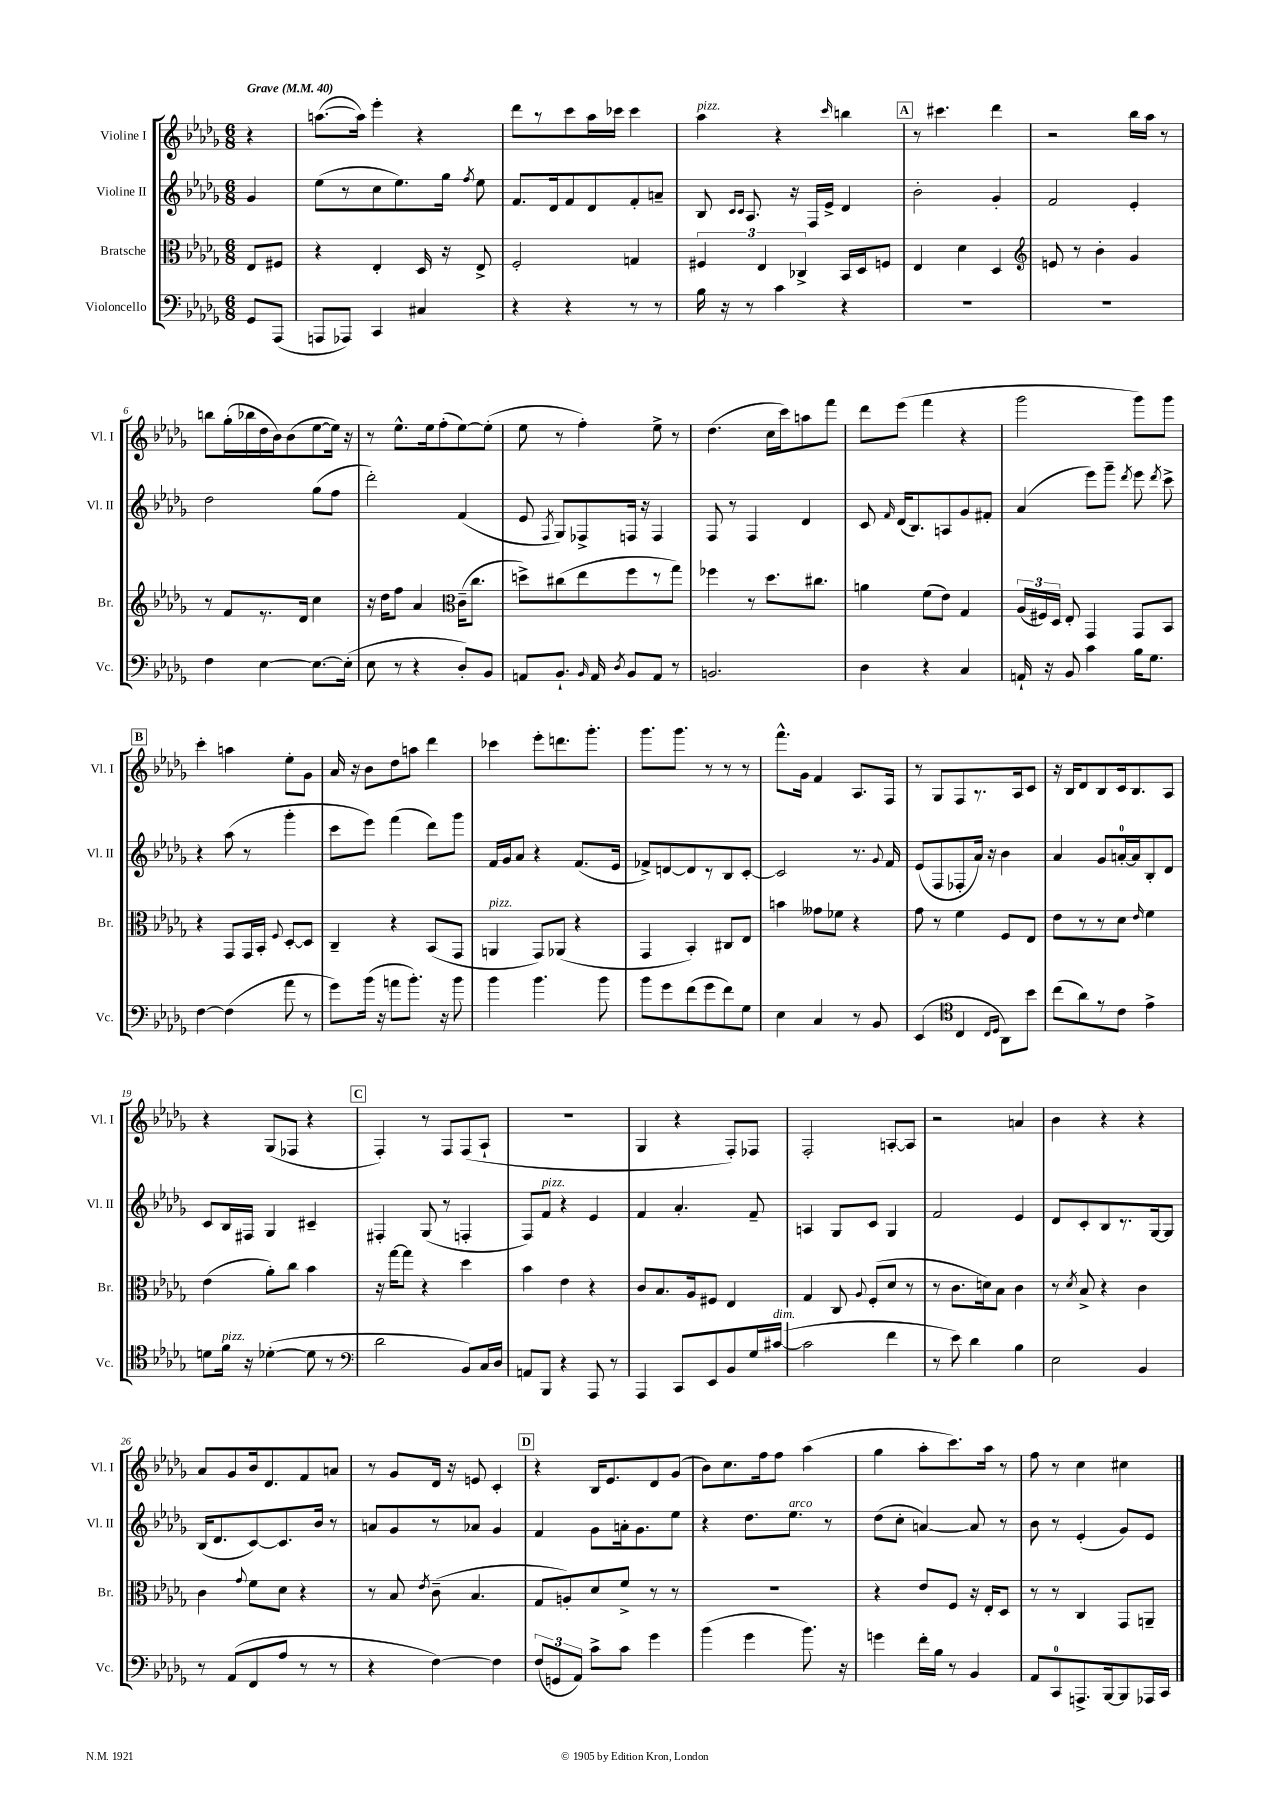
<<
\new StaffGroup <<
\new Staff = "s0" \with { instrumentName = "Violine I" shortInstrumentName = "Vl. I" } {
    \clef treble \key des \major \numericTimeSignature \time 6/8 \partial 4 \tempo "Grave" 4 = 40
    \autoBeamOff r4 |
    a''8.[~( a''16]) ees'''4-. r4 |
    des'''8[ r8 c'''8 aes''16 ces'''16] ces'''4 |
    aes''4^\markup { \italic "pizz." } r4 \grace { c'''16 } b''4 |
    \mark \markup { \box "A" } r8 cis'''4. des'''4 |
    r2 bes''16[ aes''16] r8 |
    b''8[ ges''16-.( bes''16 des''16 bes'16) bes'8( ees''8~ ees''16]) r16 |
    r8 ees''8.[-^ ees''16 f''8-.( ees''8~) ees''8]-.( |
    ees''8 r8 f''4-.) ees''8-> r8 |
    des''4.( c''16[ c'''16) a''8 f'''8] |
    des'''8[ ees'''8]( f'''4 r4 |
    ges'''2 ges'''8[) ges'''8] |
    \mark \markup { \box "B" } c'''4-. a''4 ees''8[-. ges'8] |
    aes'16 r16 bes'8[ des''8 a''8] des'''4 |
    ces'''4 ees'''8[-. d'''8. ges'''8.]-. |
    ges'''8.[ ges'''8.] r8 r8 r8 |
    f'''8.[-^ ges'16] f'4 aes8.[ f16] |
    r8 ges8[ f8 r8. aes16 c'8] |
    r16 bes16[ des'8 bes8 c'16 bes8. aes8] |
    r4 ges8[( fes8] r4 |
    \mark \markup { \box "C" } f4-.) r8 f8[ f8( aes8]-! |
    R2. |
    ges4 r4 f8[-.) fes8] |
    f2-. a8[~-. a8] |
    r2 a'4 |
    bes'4 r4 r4 |
    aes'8[ ges'8 bes'16 des'8. f'8 a'8] |
    r8 ges'8[ des'16] r16 e'8 c'4-. |
    \mark \markup { \box "D" } r4 bes16[ ees'8. des'8 ges'8]( |
    bes'8[) c''8. f''16 f''8] aes''4( |
    ges''4 aes''8[-. c'''8.) aes''16] r8 |
    f''8 r8 c''4 cis''4 \bar "|." |
}
\new Staff = "s1" \with { instrumentName = "Violine II" shortInstrumentName = "Vl. II" } {
    \clef treble \key des \major \numericTimeSignature \time 6/8 \partial 4
    \autoBeamOff ges'4 |
    ees''8[( r8 c''8 ees''8.) ges''16] \acciaccatura { f''8 } ees''8 |
    f'8.[ des'16 f'8 des'8 f'8-. a'8]-- |
    bes8 \grace { c'16[ c'16] } aes8. r16 f16[ ees'16]-> des'4 |
    \mark \markup { \box "A" } bes'2-. ges'4-. |
    f'2 ees'4-. |
    des''2 ges''8[( f''8] |
    des'''2-.) f'4( |
    ees'8 \acciaccatura { f8 } ges8[) fes8-> f16] r16 f4 |
    f8 r8 f4 des'4 |
    c'8 \grace { f'16 } des'16[( bes8.) a8 ges'8 fis'8]-. |
    aes'4( ees'''8[) ges'''8]-- \acciaccatura { des'''8 } ees'''8 \acciaccatura { des'''8 } c'''8-> |
    \mark \markup { \box "B" } r4 aes''8( r8 ges'''4-. |
    c'''8[ ees'''8]) f'''4( des'''8[) ges'''8] |
    f'16[ ges'16 aes'8] r4 f'8.[( ees'16] |
    fes'8[->) d'8~ d'8 r8 bes8 c'8]~-. |
    c'2 r8. \appoggiatura { ges'8 } f'16 |
    ees'8[( f8 fes8-. aes'16]) r16 bes'4 |
    aes'4 ges'8[ a'16-0~-. a'16 bes8-. des'8] |
    c'8[ bes16 fis16] ges4 cis'4-- |
    \mark \markup { \box "C" } fis4-. ges8( r8 f4-. |
    f8[) f'8]^\markup { \italic "pizz." } r4 ees'4 |
    f'4 aes'4.-. f'8-- |
    a4 ges8[ c'8] ges4 |
    f'2 ees'4 |
    des'8[ c'8-. bes8 r8. ges16~ ges8] |
    bes16[( des'8. c'8~) c'8. bes'16] r8 |
    a'8[ ges'8 r8 aes'8] ges'4 |
    \mark \markup { \box "D" } f'4 ges'8[ a'16-. ges'8. ees''8] |
    r4 des''8.[ ees''8.]^\markup { \italic "arco" } r8 |
    des''8[( c''8]-. a'4~) a'8 r8 |
    bes'8 r8 ees'4-.( ges'8[) ees'8] \bar "|." |
}
\new Staff = "s2" \with { instrumentName = "Bratsche" shortInstrumentName = "Br." } {
    \clef alto \key des \major \numericTimeSignature \time 6/8 \partial 4
    \autoBeamOff ees8[ fis8] |
    r4 ees4-. des16 r16 ees8-> |
    f2-. g4 |
    \tuplet 3/2 { fis4 ees4 ces4-> } bes,16[ des16 f8] |
    \mark \markup { \box "A" } ees4 des'4 des4 |
    \clef treble e'8 r8 bes'4-. ges'4 |
    r8 f'8[ r8. des'16] c''4 |
    r16 des''16[ f''8] aes'4 \clef alto c'16[--( c''8.] |
    d''8[->) cis''8( ees''8 f''8 r8 ges''8]) |
    fes''4 r8 des''8.[ cis''8.] |
    a'4 f'8[( ees'8]) ges4 |
    \tuplet 3/2 { aes16[( fis16) des16] } ees8-. ges,4 ges,8[ bes,8] |
    \mark \markup { \box "B" } r4 ges,8[ ges,16 bes,16]-. \appoggiatura { f8 } des8[~-. des8] |
    c4-- r4 bes,8[( ges,8] |
    a,4^\markup { \italic "pizz." } ges,8[) aes,8]( r4 |
    ges,4 bes,4-.) cis8[ ees8] |
    b'4 geses'8[ fes'8] r4 |
    ges'8 r8 f'4 f8[ ees8] |
    ees'8[ r8 r8 des'8] \grace { ees'16 } f'4 |
    ees'4( aes'8[-.) c''8] bes'4 |
    \mark \markup { \box "C" } r16 ges''16[~ ges''8] r4 des''4 |
    bes'4 ees'4 r4 |
    c'8[ bes8. aes16 fis8] ees4 |
    ges4 c8 \appoggiatura { aes8 } f8[-.( des'8] r8 |
    r8 c'8.[ d'16) bes8] c'4 |
    r8 \acciaccatura { des'8 } bes8-> r4 c'4 |
    c'4 \appoggiatura { ges'8 } f'8[ des'8] r4 |
    r8 bes8 \acciaccatura { ees'8 } c'8--( bes4. |
    \mark \markup { \box "D" } ges8[ a8-.) des'8 f'8]-> r8 r8 |
    R2. |
    r4 ees'8[ f8] r16 ees16[-. des8] |
    r8 r8 c4 ges,8[ a,8]-- \bar "|." |
}
\new Staff = "s3" \with { instrumentName = "Violoncello" shortInstrumentName = "Vc." } {
    \clef bass \key des \major \numericTimeSignature \time 6/8 \partial 4
    \autoBeamOff ges,8[ aes,,8]( |
    a,,8[ aes,,8]) c,4 cis4 |
    r4 r4 r8 r8 |
    bes16 r16 r8 c'4 r4 |
    \mark \markup { \box "A" } R2. |
    R2. |
    f4 ees4~ ees8.[~ ees16]-.( |
    ees8 r8 r4 des8[-.) bes,8] |
    a,8[ bes,8.]-! \grace { bes,16 } a,16 \acciaccatura { des8 } bes,8[ a,8] r8 |
    b,2. |
    des4 r4 c4 |
    a,16-! r16 bes,8 c'4 bes16[ ges8.] |
    \mark \markup { \box "B" } f4~ f4( aes'8 r8 |
    ges'8[) bes'16]( r16 a'8[ bes'8.]-.) r16 bes'8 |
    bes'4 bes'4. bes'8 |
    bes'8[ ges'8 f'8( ges'8 f'8) ges8] |
    ees4 c4 r8 bes,8 |
    ees,4( \clef tenor c4 \grace { c16[ des16] } aes,8[) bes'8] |
    c''8[( aes'8) r8 c'8] ees'4-> |
    d'8[ f'16]^\markup { \italic "pizz." } r16 des'4~-.( des'8 r8 |
    \mark \markup { \box "C" } \clef bass des'2 bes,8[) c16 des16] |
    a,8[ bes,,8] r4 aes,,8 r8 |
    aes,,4 c,8[ ees,8 bes,8 ges16 cis'16]~^\markup { \italic "dim." }( |
    cis'2 f'4 |
    r8 ees'8) des'4 bes4 |
    ees2 bes,4 |
    r8 aes,8[( f,8 aes8] r8 r8 |
    r4 f4~) f4 |
    \mark \markup { \box "D" } \tuplet 3/2 { f8[( g,8 aes,8]) } c'8[-> c'8] ges'4 |
    bes'4( ges'4 bes'8.) r16 |
    g'4 f'16[-. bes16] r8 bes,4 |
    aes,8[ c,8-0 a,,8.-> bes,,16~ bes,,8 aes,,16 c,16] \bar "|." |
}
>>
>>
